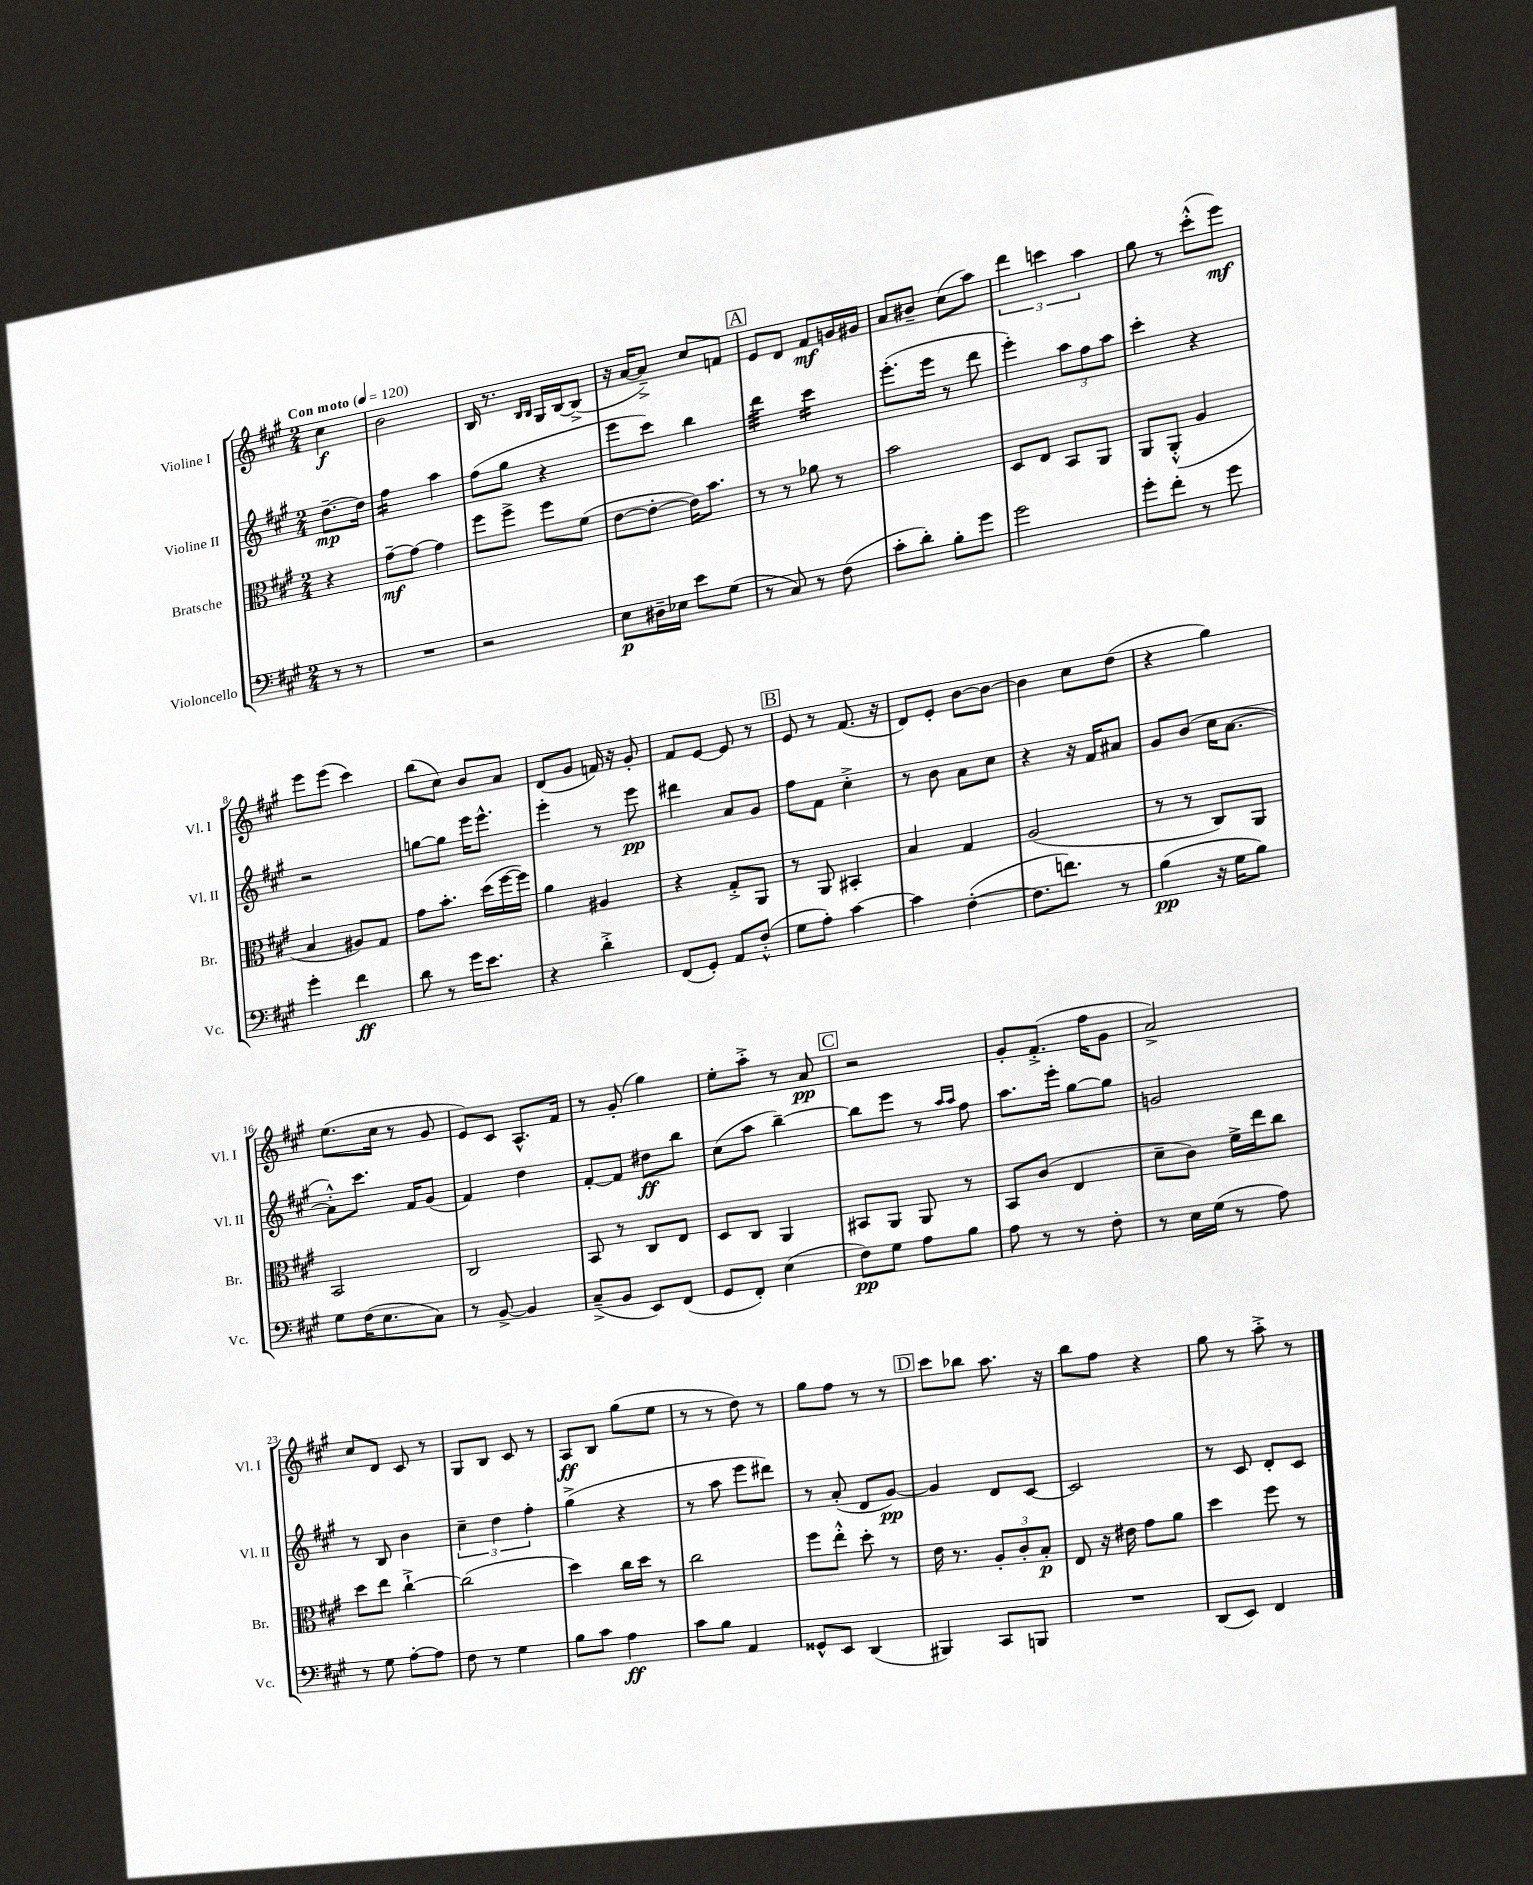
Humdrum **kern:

**kern	**dynam	**kern	**dynam	**kern	**dynam	**kern	**dynam
*part4	*part4	*part3	*part3	*part2	*part2	*part1	*part1
*staff4	*staff4	*staff3	*staff3	*staff2	*staff2	*staff1	*staff1
*I"Violoncello	*	*I"Bratsche	*	*I"Violine II	*	*I"Violine I	*
*I'Vc.	*	*I'Br.	*	*I'Vl. II	*	*I'Vl. I	*
*clefF4	*	*clefC3	*	*clefG2	*	*clefG2	*
*k[f#c#g#]	*	*k[f#c#g#]	*	*k[f#c#g#]	*	*k[f#c#g#]	*
*M2/4	*	*M2/4	*	*M2/4	*	*M2/4	*
*MM120	*	*MM120	*	*MM120	*	*MM120	*
=	=	=	=	=	=	=	=
!	!	!	!	!	!	!LO:TX:a:B:t=Con moto	!
8r	.	4r	.	[8.dd~\L	mp	4cc#\	f
8r	.	.	.	.	.	.	.
.	.	.	.	16dd\Jk]	.	.	.
=1	=1	=1	=1	=1	=1	=1	=1
*	*	*	*	*tremolo	*	*	*
2r	.	[8g#~\L	mf	16ff#\LL	.	2b\	.
.	.	.	.	16ff#\	.	.	.
.	.	8g#\J_	.	16ff#\	.	.	.
.	.	.	.	16ff#\JJ	.	.	.
*	*	*	*	*Xtremolo	*	*	*
.	.	4g#\]	.	4aa\	.	.	.
=2	=2	=2	=2	=2	=2	=2	=2
2r	.	8ff#\L	.	(8ff#\L	.	16B/	.
.	.	.	.	.	.	8.r	.
.	.	8ff#^\J	.	8gg#\J	.	.	.
.	.	.	.	.	.	16qqB/LL	.
.	.	.	.	.	.	16qqB/JJ	.
.	.	8ff#\L	.	4r	.	16G#/LL	.
.	.	.	.	.	.	[16B/J	.
.	.	(8f#\J	.	.	.	(8B^/J]	.
=3	=3	=3	=3	=3	=3	=3	=3
8E\L	p	[8e\L	.	8eee\L	.	16r	.
.	.	.	.	.	.	[16a/KL	.
16D#X~\L	.	8e'\J_	.	8ccc#\J)	.	8a~^/J])	.
16E-X\JJ	.	.	.	.	.	.	.
8e\L	.	16e\KL])	.	4bb\	.	8cc#/L	.
.	.	8.b\J	.	.	.	.	.
(8G#\J	.	.	.	.	.	8fn/J	.
!!LO:REH:place=s1:t=A
=4	=4	=4	=4	=4	=4	=4	=4
*	*	*	*	*tremolo	*	*	*
8r	.	8r	.	32ddd\LLL	.	8e/L	.
.	.	.	.	32ddd\	.	.	.
.	.	.	.	32ddd\	.	.	.
.	.	.	.	32ddd\	.	.	.
8C#/)	.	8r	.	32ddd\	.	8d/J	.
.	.	.	.	32ddd\	.	.	.
.	.	.	.	32ddd\	.	.	.
.	.	.	.	32ddd\JJJ	.	.	.
8r	.	8a-X\	.	16ccc#\LL	.	8f#/L	mf
.	.	.	.	16ccc#\	.	.	.
(8F#\	.	8r	.	16ccc#\	.	16gn/L	.
.	.	.	.	16ccc#\JJ	.	16g#X/JJ	.
*	*	*	*	*Xtremolo	*	*	*
=5	=5	=5	=5	=5	=5	=5	=5
8c#'\L	.	2b\	.	(8.eee'\L	.	8a/L	.
8d'\J)	.	.	.	.	.	8b#X~/J	.
.	.	.	.	16eee\Jk	.	.	.
8B'\L	.	.	.	8r	.	(8cc#\L	.
8g#\J	.	.	.	8ddd\	.	8aa\J)	.
=6	=6	=6	=6	=6	=6	=6	=6
2g#\	.	8D/L	.	4eee'\)	.	6ddd\	.
.	.	8E/J	.	.	.	.	.
.	.	.	.	.	.	6cccn\	.
.	.	8BB/L	.	12aa\L	.	.	.
.	.	.	.	12ff#\	.	6aa\	.
.	.	8AA/J	.	.	.	.	.
.	.	.	.	12aa\J	.	.	.
=7	=7	=7	=7	=7	=7	=7	=7
8g#'\L	.	8AA/L	.	4ccc#'\	.	8gg#\	.
8f#'\J	.	(8AA'^^/J	.	.	.	8r	.
8r	.	4A/	.	4r	.	(8ccc#'^^\L	.
8g#\	.	.	.	.	.	8eee\J)	mf
!!LO:LB:g=z
=8	=8	=8	=8	=8	=8	=8	=8
4g#'\	.	4B/	.	2r	.	8eee\L	.
.	.	.	.	.	.	(8eee\J	.
4f#\	ff	8A#X/L)	.	.	.	4ccc#\)	.
.	.	8G#/J	.	.	.	.	.
=9	=9	=9	=9	=9	=9	=9	=9
8d\	.	8g#\L	.	[8ggn\L	.	(8bb\L	.
8r	.	8.b'\J	.	8gg\J]	.	8cc#\J)	.
16g#\KL	.	.	.	16eee\KL	.	8b/L	.
8.e\J	.	(16dd\LL	.	8.eee^^\J	.	.	.
.	.	[16ff#\	.	.	.	8a/J	.
.	.	16ff#\JJ])	.	.	.	.	.
=10	=10	=10	=10	=10	=10	=10	=10
4r	.	4a\	.	4eee'\	.	(8d/L	.
.	.	.	.	.	.	8g#/J	.
4d'^\	.	4A#X/	.	8r	.	16fn/)	.
.	.	.	.	.	.	16r	.
.	.	.	.	8eee\	pp	8g#'/	.
=11	=11	=11	=11	=11	=11	=11	=11
(8FF#/L	.	4r	.	4ddd#X\	.	8f#/L	.
8GG#'/J)	.	.	.	.	.	[8e/J	.
8AA/L	.	8G#'^/L	.	8a/L	.	8e/]	.
(8F#'^^/J	.	8AA/J	.	8g#/J	.	8r	.
!!LO:REH:place=s1:t=B
=12	=12	=12	=12	=12	=12	=12	=12
8G#\L	.	8r	.	8ff#\L	.	8e/	.
8A'\J)	.	8AA/	.	8f#\J	.	8r	.
[4c#\	.	4BB#X'/	.	4cc#'^\	.	(8.f#/	.
.	.	.	.	.	.	16r	.
=13	=13	=13	=13	=13	=13	=13	=13
4c#\]	.	4B/	.	8r	.	8d/L)	.
.	.	.	.	8b\	.	8e'/J	.
([4F#'\	.	4G#/	.	8a\L	.	[8b\L	.
.	.	.	.	8cc#\J	.	8b\J_	.
=14	=14	=14	=14	=14	=14	=14	=14
8.F#\L]	.	(2A/	.	4r	.	4b\]	.
8.fn\J)	.	.	.	.	.	.	.
.	.	.	.	16r	.	8cc#\L	.
.	.	.	.	16f#/KL	.	.	.
8r	.	.	.	8a#X/J	.	(8dd\J	.
=15	=15	=15	=15	=15	=15	=15	=15
(4B\	pp	8r	.	8g#/L	.	4r	.
.	.	8r	.	(8b/J	.	.	.
16r	.	8C#/L)	.	16cc#\KL	.	4gg#\)	.
16G#\KL	.	.	.	[8.a\J	.	.	.
8B\J)	.	8AA/J	.	.	.	.	.
!!LO:LB:g=z
=16	=16	=16	=16	=16	=16	=16	=16
8G#\L	.	2BB/	.	8a'^^\L])	.	(8.ee\L	.
(16F#\K	.	.	.	8.ccc#\J	.	.	.
8.E\	.	.	.	.	.	16cc#\Jk	.
.	.	.	.	.	.	8r	.
.	.	.	.	16f#/KL	.	.	.
8C#\J)	.	.	.	(8g#/J	.	8g#/	.
=17	=17	=17	=17	=17	=17	=17	=17
8r	.	2C#/	.	4f#/)	.	8e/L)	.
[8BB^/	.	.	.	.	.	8c#/J	.
4BB/]	.	.	.	4dd\	.	8.A^^/L	.
.	.	.	.	.	.	16f#/Jk	.
=18	=18	=18	=18	=18	=18	=18	=18
(8C#~^/L	.	8BB/	.	[8f#'/L	.	8r	.
8BB/J	.	8r	.	8f#/J]	.	(8g#'/	.
8EE/L)	.	8C#/L	.	8dd#X\L	ff	4gg#\)	.
(8FF#/J	.	8E/J	.	8bb\J	.	.	.
=19	=19	=19	=19	=19	=19	=19	=19
8GG#/L	.	8D/L	.	(8cc#\L	.	8ee'\L	.
8FF#'/J)	.	8C#/J	.	8aa\J	.	8aa'^\J	.
(4E\	.	4AA/	.	[4bb~\)	.	8r	.
.	.	.	.	.	.	8a/	pp
!!LO:REH:place=s1:t=C
=20	=20	=20	=20	=20	=20	=20	=20
8F#\L)	pp	8BB#X/L	.	8bb\L]	.	2r	.
8G#\J	.	8AA/J	.	8eee\J	.	.	.
8A\L	.	8AA/	.	8r	.	.	.
.	.	.	.	16qqaa/LL	.	.	.
.	.	.	.	16qqaa/JJ	.	.	.
8B\J	.	8r	.	8ff#\	.	.	.
=21	=21	=21	=21	=21	=21	=21	=21
8A\	.	8BB/L	.	8.aa\L	.	8g#'/L	.
8r	.	(8c#/J	.	.	.	(8.f#'^/J	.
.	.	.	.	16eee'\Jk	.	.	.
8r	.	4E/	.	[8gg#\L	.	.	.
.	.	.	.	.	.	16ff#\KL	.
8F#'\	.	.	.	8gg#\J]	.	8g#\J	.
=22	=22	=22	=22	=22	=22	=22	=22
8r	.	8d~\L	.	2gn/	.	2a^/)	.
16E\LL	.	8c#\J)	.	.	.	.	.
(16G#\JJ	.	.	.	.	.	.	.
8r	.	16f#^\LL	.	.	.	.	.
.	.	16ee\J	.	.	.	.	.
8A\)	.	8cc#\J	.	.	.	.	.
!!LO:LB:g=z
=23	=23	=23	=23	=23	=23	=23	=23
8r	.	8dd\L	.	8r	.	8cc#/L	.
8G#\	.	8ee\J	.	8B/	.	8d/J	.
[8A'\L	.	[4cc#`^\	.	4b\	.	8c#/	.
8A\J]	.	.	.	.	.	8r	.
=24	=24	=24	=24	=24	=24	=24	=24
8F#\	.	(2cc#\]	.	6cc#~\	.	8G#/L	.
8r	.	.	.	.	.	8B/J	.
.	.	.	.	6dd\	.	.	.
4G#\	.	.	.	.	.	8c#/	.
.	.	.	.	6ff#'\	.	.	.
.	.	.	.	.	.	8r	.
=25	=25	=25	=25	=25	=25	=25	=25
8B\L	.	4dd\)	.	(4gg#^\	.	8A/L	ff
8c#\J	.	.	.	.	.	8B/J	.
4A\	ff	16cc#\LL	.	4r	.	(8gg#\L	.
.	.	16dd\JJ	.	.	.	.	.
.	.	8r	.	.	.	8ee\J	.
=26	=26	=26	=26	=26	=26	=26	=26
8c#\L	.	2cc#\	.	8r	.	8r	.
8B\J	.	.	.	8aa\	.	8r	.
4AA/	.	.	.	8eee\L	.	8dd\)	.
.	.	.	.	8ddd#X\J)	.	8r	.
=27	=27	=27	=27	=27	=27	=27	=27
8GG##X^^/L	.	8ff#\L	.	8r	.	8gg#\L	.
8EE/J	.	8ee'^^\J	.	(8a'/	.	8ff#\J	.
(4DD/	.	8dd'\	.	8d/L	.	8r	.
.	.	8r	.	[8g#/J)	pp	8r	.
!!LO:REH:place=s1:t=D
=28	=28	=28	=28	=28	=28	=28	=28
4BBB#X/)	.	16e\	.	4g#/]	.	8ccc#\L	.
.	.	8.r	.	.	.	.	.
.	.	.	.	.	.	8bb-X\J	.
8CC#/L	.	12A'/L	.	8d/L	.	8.aa\	.
.	.	12c#'/	.	.	.	.	.
8BBBn/J	.	.	.	[8c#/J	.	.	.
.	.	12B'/J	p	.	.	.	.
.	.	.	.	.	.	16r	.
=29	=29	=29	=29	=29	=29	=29	=29
2r	.	8E/	.	2c#/]	.	8bb\L	.
.	.	16r	.	.	.	8ff#\J	.
.	.	16e#X\	.	.	.	.	.
.	.	8g#\L	.	.	.	4r	.
.	.	8a\J	.	.	.	.	.
=30	=30	=30	=30	=30	=30	=30	=30
(8DD/L	.	4dd\	.	8r	.	8gg#\	.
8EE/J)	.	.	.	8c#/	.	8r	.
4FF#/	.	8ff#\	.	8d'/L	.	8aa'^\	.
.	.	8r	.	8c#/J	.	8r	.
==	==	==	==	==	==	==	==
*-	*-	*-	*-	*-	*-	*-	*-
